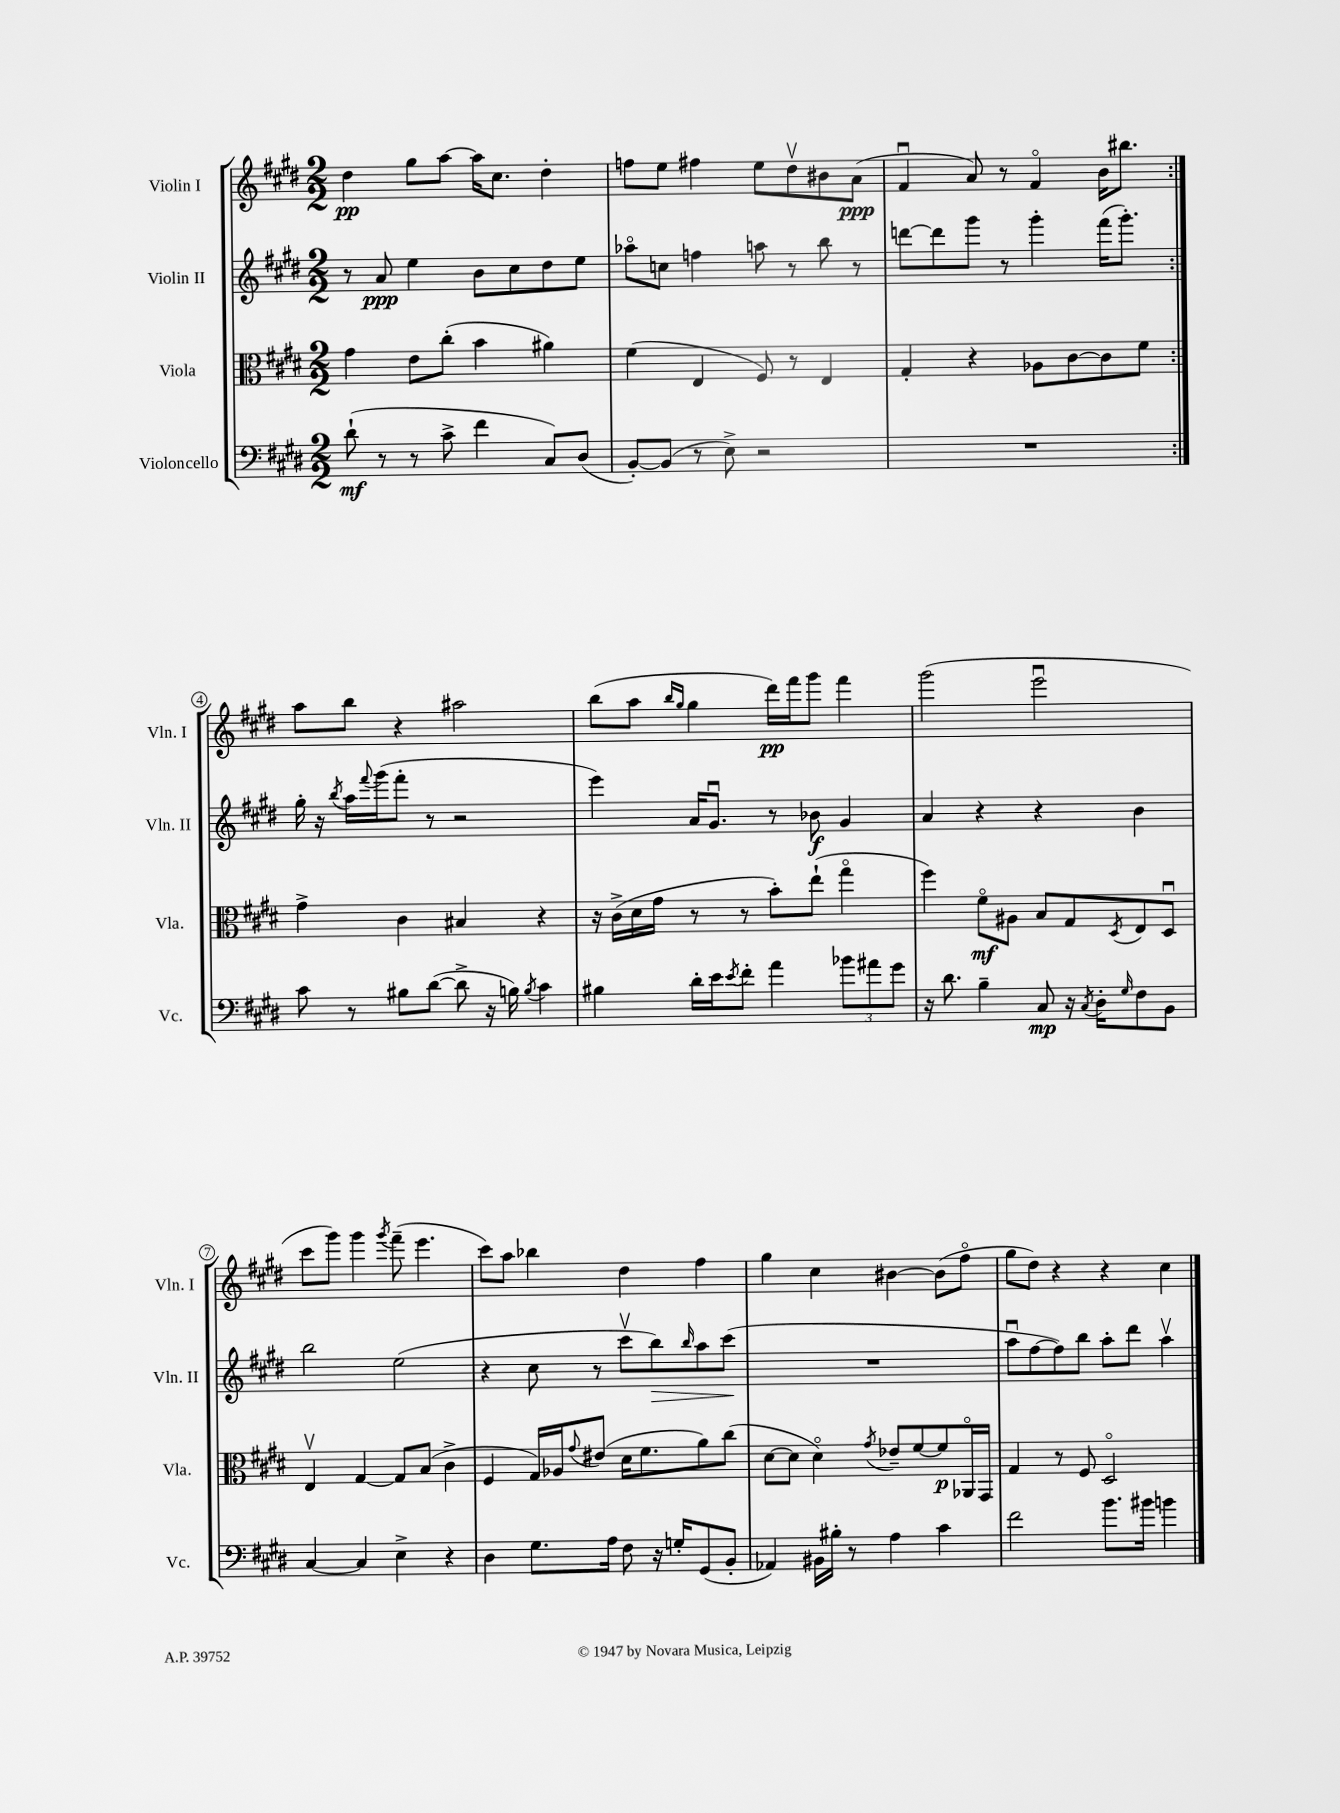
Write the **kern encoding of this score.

**kern	**dynam	**kern	**dynam	**kern	**dynam	**kern	**dynam
*part4	*part4	*part3	*part3	*part2	*part2	*part1	*part1
*staff4	*staff4	*staff3	*staff3	*staff2	*staff2	*staff1	*staff1
*I"Violoncello	*	*I"Viola	*	*I"Violin II	*	*I"Violin I	*
*I'Vc.	*	*I'Vla.	*	*I'Vln. II	*	*I'Vln. I	*
*clefF4	*	*clefC3	*	*clefG2	*	*clefG2	*
*k[f#c#g#d#]	*	*k[f#c#g#d#]	*	*k[f#c#g#d#]	*	*k[f#c#g#d#]	*
*M2/2	*	*M2/2	*	*M2/2	*	*M2/2	*
=1	=1	=1	=1	=1	=1	=1	=1
(8d#`\	mf	4g#\	.	8r	.	4dd#\	pp
8r	.	.	.	8a/	ppp	.	.
8r	.	8e\L	.	4ee\	.	8gg#\L	.
8c#^\	.	(8cc#'\J	.	.	.	[8aa\J	.
4f#\	.	4b\	.	8b\L	.	16aa\KL]	.
.	.	.	.	.	.	8.cc#\J	.
.	.	.	.	8cc#\	.	.	.
8C#/L)	.	4a#X\)	.	8dd#\	.	4dd#'\	.
(8D#/J	.	.	.	8ee\J	.	.	.
=2	=2	=2	=2	=2	=2	=2	=2
[8BB'/L)	.	(4f#\	.	8aa-X\L	.	8ffn\L	.
(8BB/J]	.	.	.	8ccn\J	.	8ee\J	.
8r	.	4E/	.	4ffn\	.	4ff#X\	.
8E^\)	.	.	.	.	.	.	.
2r	.	8F#/)	.	8aan\	.	8ee\L	.
.	.	8r	.	8r	.	8dd#v\	.
.	.	4E/	.	8bb\	.	8b#X\	.
.	.	.	.	8r	.	(8a\J	ppp
=3	=3	=3	=3	=3	=3	=3	=3
1r	.	4G#'/	.	[8dddn\L	.	4f#u/	.
.	.	.	.	8ddd\]	.	.	.
.	.	4r	.	8ggg#\J	.	8a/)	.
.	.	.	.	8r	.	8r	.
.	.	8A-X\L	.	4ggg#'\	.	4f#/	.
.	.	[8c#\	.	.	.	.	.
.	.	8c#\]	.	(16fff#\KL	.	16b\KL	.
.	.	.	.	8.ggg#'\J)	.	8.bb#X\J	.
.	.	8f#\J	.	.	.	.	.
!!LO:LB:g=z
=4:|!	=4:|!	=4:|!	=4:|!	=4:|!	=4:|!	=4:|!	=4:|!
8c#\	.	4g#^\	.	16gg#'\	.	8aa\L	.
.	.	.	.	16r	.	.	.
.	.	.	.	8qbb/	.	.	.
8r	.	.	.	16aa\LL	.	8bb\J	.
.	.	.	.	8qqfff#/	.	.	.
.	.	.	.	(16ggg#\J	.	.	.
8B#X\L	.	4c#\	.	8fff#'\J	.	4r	.
([8d#\J	.	.	.	8r	.	.	.
8d#^\]	.	4B#X/	.	2r	.	2aa#X\	.
16r	.	.	.	.	.	.	.
16Bn\)	.	.	.	.	.	.	.
8qB/	.	.	.	.	.	.	.
4c#\	.	4r	.	.	.	.	.
=5	=5	=5	=5	=5	=5	=5	=5
4B#X\	.	16r	.	4eee\)	.	(8bb\L	.
.	.	(16c#^\LL	.	.	.	.	.
.	.	16d#\	.	.	.	8aa\J	.
.	.	16g#\JJ	.	.	.	.	.
.	.	.	.	.	.	16qqbb/LL	.
.	.	.	.	.	.	16qqgg#/JJ	.
16d#'\LL	.	8r	.	16a/KL	.	4gg#\	.
16e\J	.	.	.	8.g#u/J	.	.	.
8qe/	.	.	.	.	.	.	.
8f#'\J	.	8r	.	.	.	.	.
4a\	.	8b'\L)	.	8r	.	16ddd#\LL)	pp
.	.	.	.	.	.	16fff#\J	.
.	.	(8ee`\J	.	8b-X\	f	8ggg#\J	.
12b-X\L	.	4gg#\	.	4g#/	.	4fff#\	.
12a#X\	.	.	.	.	.	.	.
12g#\J	.	.	.	.	.	.	.
=6	=6	=6	=6	=6	=6	=6	=6
16r	.	4ff#\)	.	4a/	.	(2ggg#\	.
8.d#\	.	.	.	.	.	.	.
4B~\	.	8f#\L	mf	4r	.	.	.
.	.	8A#X\J	.	.	.	.	.
8C#/	mp	8B/L	.	4r	.	2eeeu\	.
16r	.	8G#/	.	.	.	.	.
8qC#/	.	.	.	.	.	.	.
16D#'\KL	.	.	.	.	.	.	.
16qqG#/	.	8qD#/	.	.	.	.	.
8F#\	.	8E/	.	4b\	.	.	.
8BB\J	.	8D#u/J	.	.	.	.	.
!!LO:LB:g=z
=7	=7	=7	=7	=7	=7	=7	=7
[4C#/	.	4Ev/	.	2bb\	.	8ccc#\L	.
.	.	.	.	.	.	8ggg#\J)	.
4C#/]	.	[4G#/	.	.	.	4ggg#\	.
.	.	.	.	.	.	8qggg#/	.
4E^\	.	8G#/L]	.	(2ee\	.	(8fff#~\	.
.	.	(8B/J	.	.	.	4.eee\	.
4r	.	4c#^\	.	.	.	.	.
=8	=8	=8	=8	=8	=8	=8	=8
4D#\	.	4F#/	.	4r	.	8ccc#\L)	.
.	.	.	.	.	.	8aa\J	.
8.G#\L	.	16G#/LL)	.	8cc#\	.	4bb-X\	.
.	.	16A-X/J	.	.	.	.	.
.	.	8qqg#/	.	.	.	.	.
.	.	(8e#X/J	.	8r	.	.	.
16A\Jk	.	.	.	.	.	.	.
8F#\	.	16d#\KL	.	8ccc#v\L	.	4dd#\	.
.	.	8.f#\	.	.	.	.	.
!	!	!	!	!	!LO:HP:b	!	!
16r	.	.	.	8bb\)	>	.	.
16Gn'/KL	.	.	.	.	.	.	.
.	.	.	.	16qqbb/	.	.	.
(8GG#/	.	8a\)	.	8aa\	.	4ff#\	.
8BB'/J	.	(8cc#\J	.	(8ccc#\J	.	.	.
.	.	.	.	.	]	.	.
=9	=9	=9	=9	=9	=9	=9	=9
4AA-X/)	.	[8d#\L	.	1r	.	4gg#\	.
.	.	8d#\J]	.	.	.	.	.
16BB#X\LL	.	4d#\)	.	.	.	4cc#\	.
16B#X'\JJ	.	.	.	.	.	.	.
8r	.	.	.	.	.	.	.
.	.	8qg#/	.	.	.	.	.
4A\	.	8e-X~/L	.	.	.	[4b#X\	.
.	.	[8f#/	.	.	.	.	.
4c#\	.	8f#/]	p	.	.	(8b#\L]	.
.	.	16AA-X/L	.	.	.	8ff#\J	.
.	.	16GG#/JJ	.	.	.	.	.
=10	=10	=10	=10	=10	=10	=10	=10
2f#\	.	4G#/	.	8aau\L	.	8gg#\L	.
.	.	.	.	[8ff#\	.	8dd#\J)	.
.	.	8r	.	8ff#\])	.	4r	.
.	.	8F#/	.	8bb\J	.	.	.
8.b\L	.	2D#/	.	8aa'\L	.	4r	.
.	.	.	.	8ddd#\J	.	.	.
16b#X\Jk	.	.	.	.	.	.	.
4bn\	.	.	.	4aav\	.	4cc#\	.
==	==	==	==	==	==	==	==
*-	*-	*-	*-	*-	*-	*-	*-
